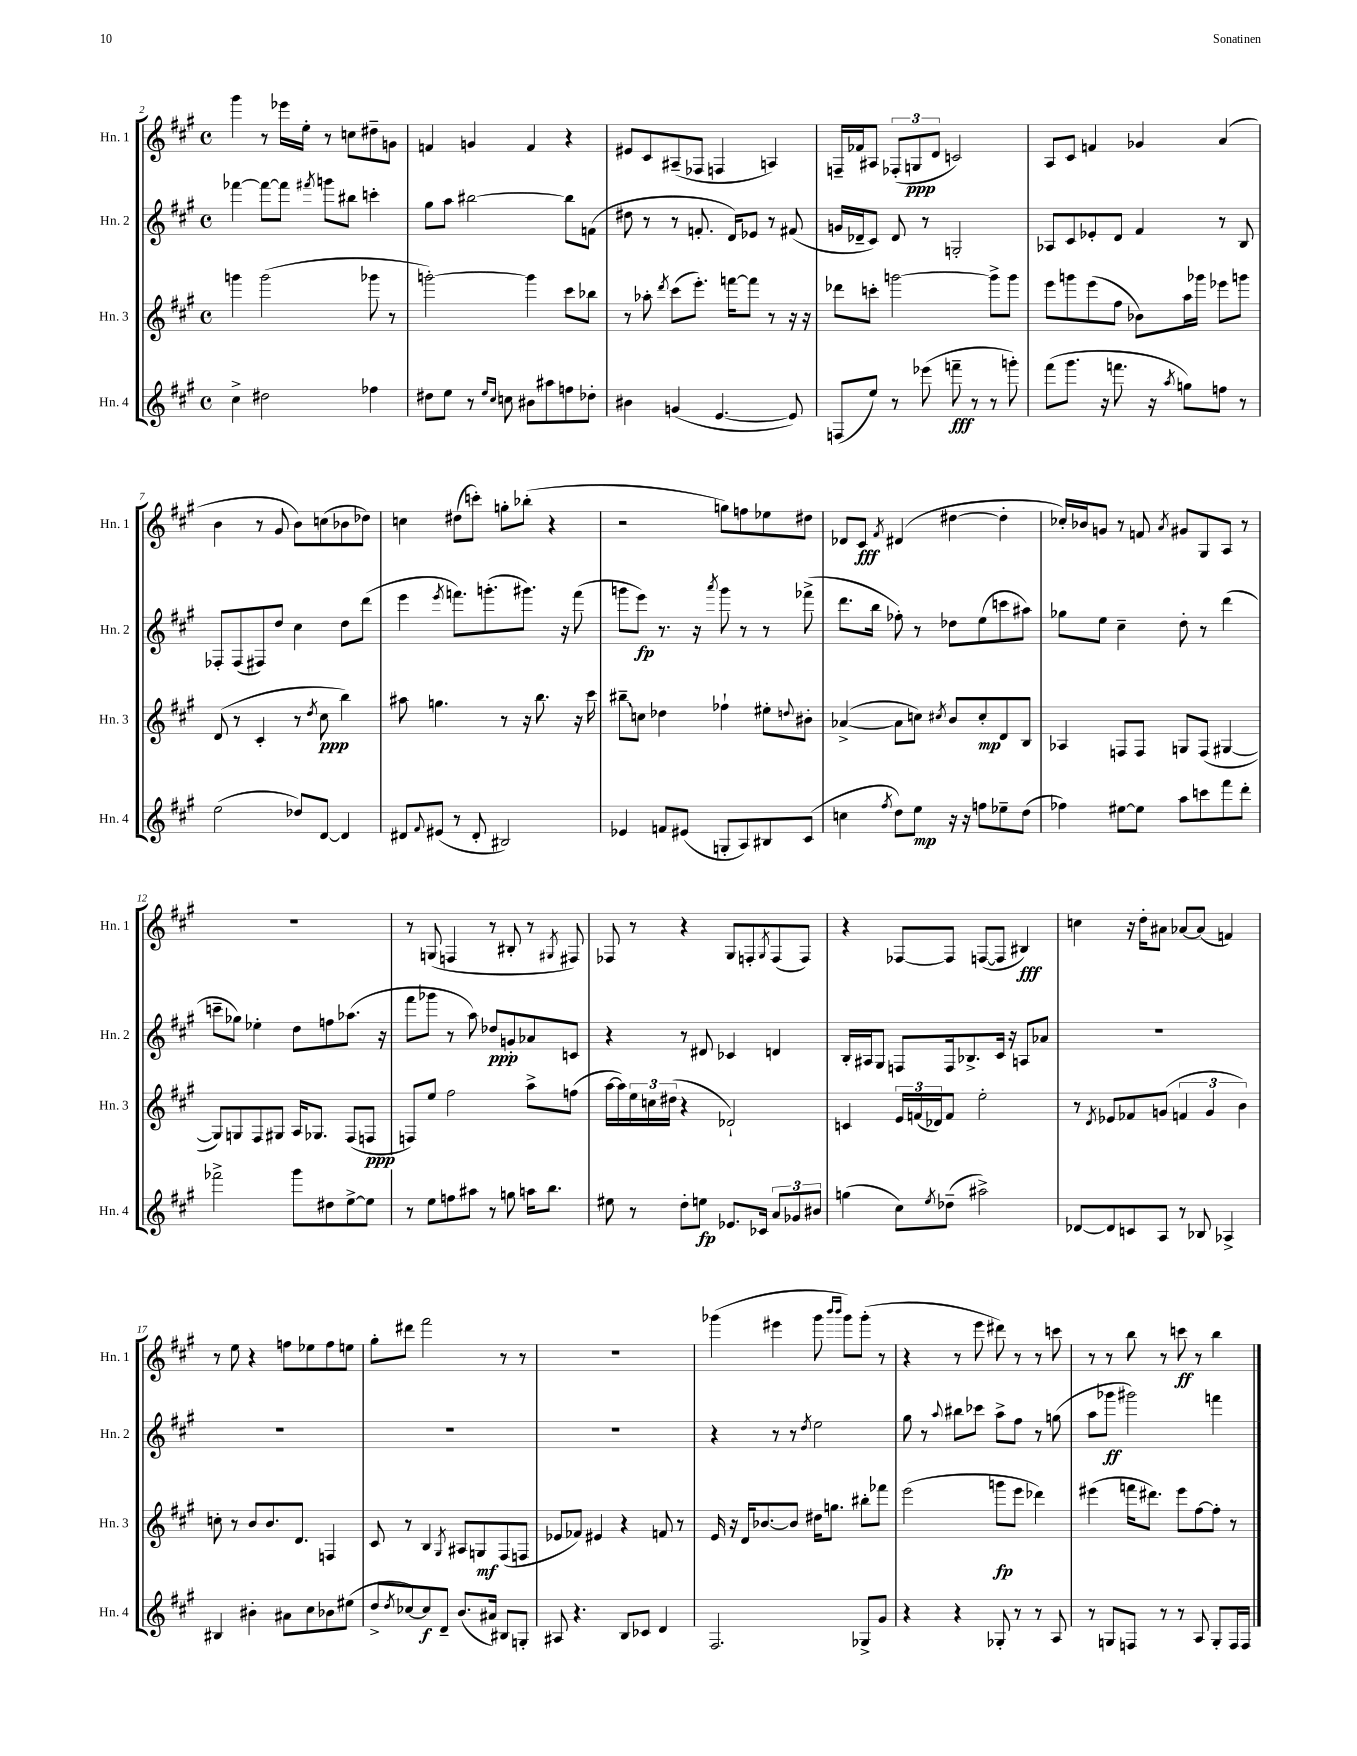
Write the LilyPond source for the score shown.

<<
\new StaffGroup <<
\new Staff = "s0" \with { instrumentName = "Hn. 1" shortInstrumentName = "Hn. 1" } {
    \clef treble \key a \major \defaultTimeSignature \time 4/4
    gis'''4 r8 ees'''16 e''16-. r8 c''8 dis''8-- g'8 |
    f'4 g'4 f'4 r4 |
    eis'8 cis'8 ais8--( fes8 f4 a4) |
    f16-- fes'16 ais8 \tuplet 3/2 { fes8-.( g8\ppp d'8 } c'2) |
    a8 cis'8 f'4 ges'4 a'4( |
    b'4 r8 gis'8 b'8) c''8( bes'8 des''8) |
    c''4 dis''8( c'''8-.) g''8-. bes''8-.( r4 |
    r2 g''8) f''8 ees''8 dis''8 |
    des'8 cis'8\fff \acciaccatura { fis'8 } dis'4( dis''4~ dis''4-. |
    ces''16-.) bes'16 g'8 r8 f'8 \acciaccatura { a'8 } gis'8 gis8 a8 r8 |
    R1 |
    r8 g8( f4 r8 bis8-. r8 \acciaccatura { gis8 } fis8) |
    fes8 r8 r4 gis8 f8-. \acciaccatura { gis8 } f8( f8) |
    r4 fes8~ fes8 f8~( f8 bis4\fff) |
    c''4 r16 d''16-. ais'8 aes'8~ aes'8( f'4) |
    r8 e''8 r4 f''8 ees''8 f''8 e''8 |
    gis''8-. dis'''8 fis'''2 r8 r8 |
    R1 |
    ges'''4( eis'''4 ges'''8 \grace { b'''16 b'''16 } ges'''8) ges'''8-.( r8 |
    r4 r8 e'''8 dis'''8) r8 r8 c'''8 |
    r8 r8 b''8 r8 c'''8\ff r8 b''4 \bar "|." |
}
\new Staff = "s1" \with { instrumentName = "Hn. 2" shortInstrumentName = "Hn. 2" } {
    \clef treble \key a \major \defaultTimeSignature \time 4/4
    fes'''4~ fes'''8~ fes'''8 \acciaccatura { fis'''8 } g'''8 bis''8 c'''4-. |
    gis''8 a''8 bis''2~ bis''8 f'8( |
    dis''8 r8 r8 f'8.-. d'16) ees'8 r8 fis'8( |
    g'16 des'16-- cis'8) des'8 r8 g2-. |
    aes8 cis'8 ees'8-. d'8 fis'4 r8 b8 |
    fes8-. fes8( fis8) d''8 cis''4 d''8 d'''8( |
    e'''4 \acciaccatura { e'''8 } f'''8.) g'''8.-.( gis'''8.) r16 f'''8( |
    g'''8 e'''8\fp) r8. r16 \acciaccatura { a'''8 } g'''8 r8 r8 fes'''8->( |
    d'''8. b''16 fes''8-.) r8 des''8 e''8( c'''8 ais''8) |
    ges''8 e''8 cis''4-- d''8-. r8 d'''4( |
    c'''8-- ges''8) ees''4-. d''8 f''8 aes''8.( r16 |
    fis'''8 ges'''8 r8 a''8) des''8\ppp g'8-. aes'8 c'8 |
    r4 r8 dis'8 ces'4 d'4 |
    b16-. ais16 gis8 f8 f16 bes8.-> cis'16 r16 a8 aes'8 |
    R1 |
    R1 |
    R1 |
    R1 |
    r4 r8 r8 \acciaccatura { d''8 } e''2 |
    gis''8 r8 \appoggiatura { a''8 } bis''8 ces'''8 a''8-> fis''8 r8 g''8( |
    a''8 ges'''8\ff gis'''2) f'''4 \bar "|." |
}
\new Staff = "s2" \with { instrumentName = "Hn. 3" shortInstrumentName = "Hn. 3" } {
    \clef treble \key a \major \defaultTimeSignature \time 4/4
    g'''4 g'''2( ges'''8 r8 |
    g'''2~-.) g'''4 cis'''8 bes''8 |
    r8 aes''8-. \acciaccatura { d'''8 } cis'''8( e'''8.-.) f'''16~ f'''8 r8 r16 r16 |
    des'''8 c'''8-. g'''2~ g'''8-> g'''8 |
    e'''8 g'''8 e'''8( fis''8 bes'8) a''16 ges'''16 ees'''8 g'''8 |
    d'8( r8 cis'4-. r8 \acciaccatura { d''8 } cis''8\ppp b''4) |
    ais''8 g''4. r8 r16 b''8. r16 cis'''16 |
    \once \override Glissando.style = #'zigzag bis''8--\glissando c''8 des''4 fes''4-! eis''8-. \appoggiatura { d''8 } bis'8-. |
    aes'4~->( aes'8 c''8) \acciaccatura { cis''8 } b'8 cis''8-.\mp d'8 b8 |
    aes4 f8 f8 g8 f8( gis4~ |
    gis8) g8 fis8 gis8 a16 ges8. fis8( f8\ppp |
    f8) e''8 fis''2 a''8-> f''8( |
    a''16~ a''16) \tuplet 3/2 { e''16 c''16 dis''16( } r4 des'2-!) |
    c'4 \tuplet 3/2 { e'16 f'16( des'16) } f'8 e''2-. |
    r8 \acciaccatura { d'8 } ees'8 fes'8 g'8( \tuplet 3/2 { f'4 g'4 b'4) } |
    c''8-. r8 b'8 b'8. d'8. f4 |
    cis'8 r8 b4 \acciaccatura { gis8 } ais8 g8\mf fis8( f8 |
    ees'8 fes'8) eis'4 r4 f'8 r8 |
    e'16 r16 d'16 bes'8.~ bes'8 dis''16 g''8. bis''8-. fes'''8 |
    e'''2( g'''8\fp e'''8 des'''4) |
    eis'''4( f'''16 dis'''8.) eis'''8 fis''8~ fis''8-. r8 \bar "|." |
}
\new Staff = "s3" \with { instrumentName = "Hn. 4" shortInstrumentName = "Hn. 4" } {
    \clef treble \key a \major \defaultTimeSignature \time 4/4
    cis''4-> dis''2 fes''4 |
    dis''8 e''8 r8 \grace { e''16 cis''16 } c''8 bis'8 ais''8 f''8 des''8-. |
    bis'4 g'4( e'4.~ e'8) |
    f8( e''8) r8 ees'''8( f'''8--\fff r8 r8 g'''8-.) |
    fis'''8( gis'''8. r16 f'''8. r16 \acciaccatura { a''8 } g''8) f''8 r8 |
    e''2( des''8) d'8~ d'4 |
    dis'8 \appoggiatura { fis'8 } eis'8( r8 dis'8-. bis2) |
    ees'4 f'8 eis'8( g8-. a8) bis8 cis'8( |
    c''4 \acciaccatura { fis''8 } d''8) e''8\mp r16 r16 f''8 ees''8-- d''8( |
    fes''4) eis''8~ eis''8 a''8 c'''8 fis'''8 d'''8-. |
    fes'''2-> gis'''8 dis''8 e''8~-> e''8 |
    r8 e''8 f''8 ais''8 r8 g''8 a''16 b''8. |
    eis''8 r8 d''8-. e''8\fp ees'8. ces'16 \tuplet 3/2 { a'8 ges'8 bis'8 } |
    g''4( cis''8) \acciaccatura { e''8 } des''8--( ais''2->) |
    des'8~ des'8 c'8 a8 r8 bes8 aes4-> |
    bis4 bis'4-. ais'8 cis''8 bes'8 eis''8( |
    d''8-> \acciaccatura { d''8 } ces''8~) ces''8\f d'8-- b'8.( ais'16) bis8 g8-. |
    ais8 r4. b8 ces'8 d'4 |
    fis2. ges8-> gis'8 |
    r4 r4 ges8-. r8 r8 a8 |
    r8 g8 f8 r8 r8 a8 g8-. f16 f16 \bar "|." |
}
>>
>>
\layout { \context { \Score currentBarNumber = #2 } }
